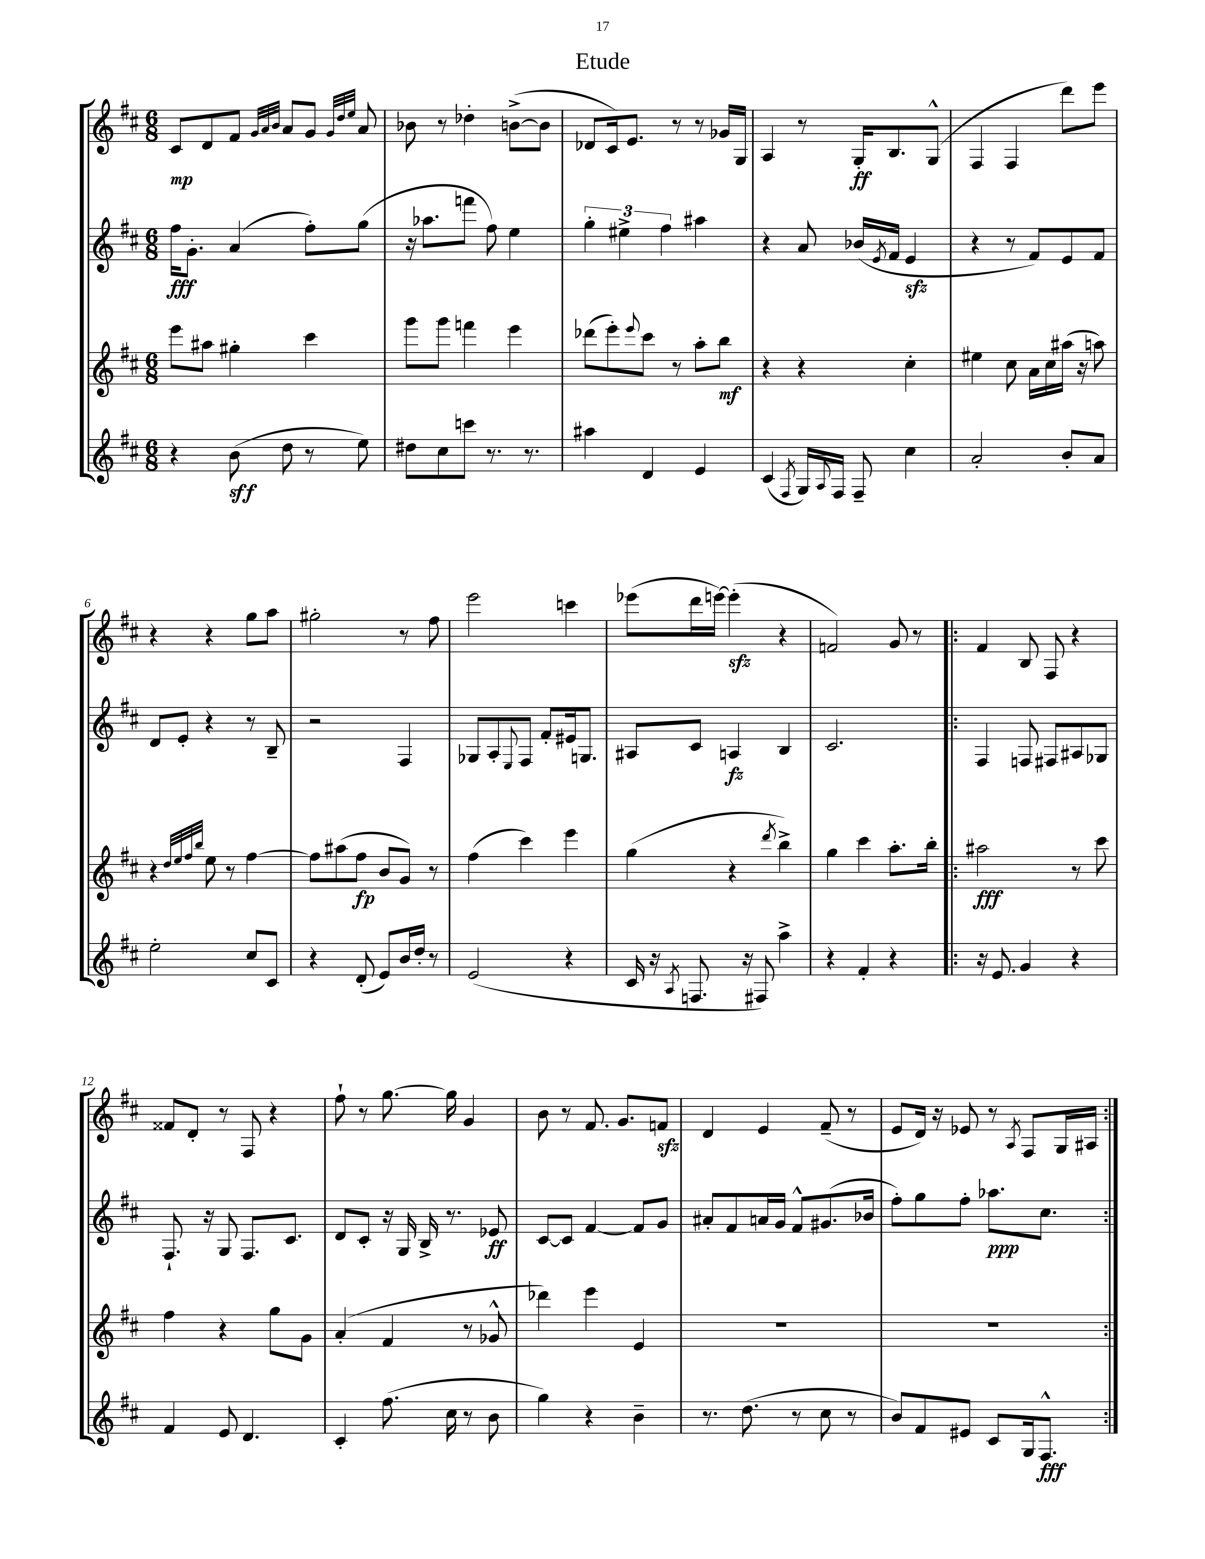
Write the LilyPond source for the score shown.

\header { title = "Etude" }
<<
\new StaffGroup <<
\new Staff = "s0" {
    \clef treble \key d \major \numericTimeSignature \time 6/8
    cis'8\mp d'8 fis'8 \grace { g'32 a'32 b'32 } a'8 g'8 \grace { g'32 d''32 e''32 } a'8 |
    bes'8 r8 des''4-. b'8~->( b'8 |
    des'8 cis'16) e'8. r8 r8 ges'16 g16 |
    a4 r8 g16-.\ff b8. g8-^( |
    fis4 fis4 d'''8) e'''8 |
    r4 r4 g''8 a''8 |
    gis''2-. r8 fis''8 |
    e'''2 c'''4 |
    ees'''8( d'''16 e'''16~) e'''4-.\sfz( r4 |
    f'2) g'8 r8 |
    \repeat volta 2 { fis'4 b8 fis8 r4 |
    fisis'8 d'8-. r8 fis8 r4 |
    fis''8-! r8 g''8.~ g''16 g'4 |
    b'8 r8 fis'8. g'8. f'8\sfz |
    d'4 e'4 fis'8--( r8 |
    e'8 d'16) r16 ees'8 r8 \acciaccatura { a8 } fis8 g16 ais16 | }
}
\new Staff = "s1" {
    \clef treble \key d \major \numericTimeSignature \time 6/8
    fis''16\fff g'8.-. a'4( fis''8-.) g''8( |
    r16 aes''8. f'''8 fis''8) e''4 |
    \tuplet 3/2 { g''4-. eis''4-> fis''4 } ais''4 |
    r4 a'8 bes'16( \acciaccatura { e'8 } fis'16 e'4\sfz |
    r4 r8 fis'8) e'8 fis'8 |
    d'8 e'8-. r4 r8 b8-- |
    r2 fis4 |
    ges8 a8-. \appoggiatura { e8 } fis8 fis'8-. eis'16 g8. |
    ais8 cis'8 a4\fz b4 |
    cis'2. |
    \repeat volta 2 { fis4 f8 fis8 ais8 ges8 |
    fis8.-! r16 g8 fis8. cis'8. |
    d'8 cis'8-. r16 g16 b16-> r8. ees'8\ff |
    cis'8~ cis'8 fis'4~ fis'8 g'8 |
    ais'8-. fis'8 a'16 g'16 fis'8-^ gis'8.( bes'16 |
    fis''8-.) g''8 fis''8-. aes''8.\ppp cis''8. | }
}
\new Staff = "s2" {
    \clef treble \key d \major \numericTimeSignature \time 6/8
    e'''8 ais''8 gis''4-. cis'''4 |
    g'''8 g'''8 f'''4 e'''4 |
    des'''8( e'''8-.) \appoggiatura { e'''8 } cis'''8 r8 a''8-. b''8\mf |
    r4 r4 cis''4-. |
    eis''4 cis''8 a'16 cis''16 ais''16( r16 a''8) |
    r4 \grace { d''32 e''32 fis''32 b''32 } e''8 r8 fis''4~ |
    fis''8 ais''8( fis''8\fp b'8 g'8) r8 |
    fis''4( cis'''4) e'''4 |
    g''4( r4 \acciaccatura { d'''8 } b''4->) |
    g''4 cis'''4 a''8.-. b''16-. |
    \repeat volta 2 { ais''2\fff r8 cis'''8 |
    fis''4 r4 g''8 g'8 |
    a'4-.( fis'4 r8 ges'8-^ |
    des'''4) e'''4 e'4 |
    R2. |
    R2. | }
}
\new Staff = "s3" {
    \clef treble \key d \major \numericTimeSignature \time 6/8
    r4 b'8\sff( d''8 r8 e''8) |
    dis''8 cis''8 c'''8 r8. r8. |
    ais''4 d'4 e'4 |
    cis'4( \acciaccatura { fis8 } g16) \appoggiatura { a8 } fis16 fis8-- cis''4 |
    a'2-. b'8-. a'8 |
    e''2-. cis''8 cis'8 |
    r4 d'8-.( e'8) b'16 d''16-. r8 |
    e'2( r4 |
    cis'16 r16 \acciaccatura { a8 } f8. r16 fis8) a''4-> |
    r4 fis'4-. r4 |
    \repeat volta 2 { r16 e'8. g'4 r4 |
    fis'4 e'8 d'4. |
    cis'4-. fis''8.( cis''16 r8 b'8 |
    g''4) r4 b'4-- |
    r8. d''8.( r8 cis''8 r8 |
    b'8) fis'8 eis'8 cis'8 g16 fis8.-^\fff | }
}
>>
>>
